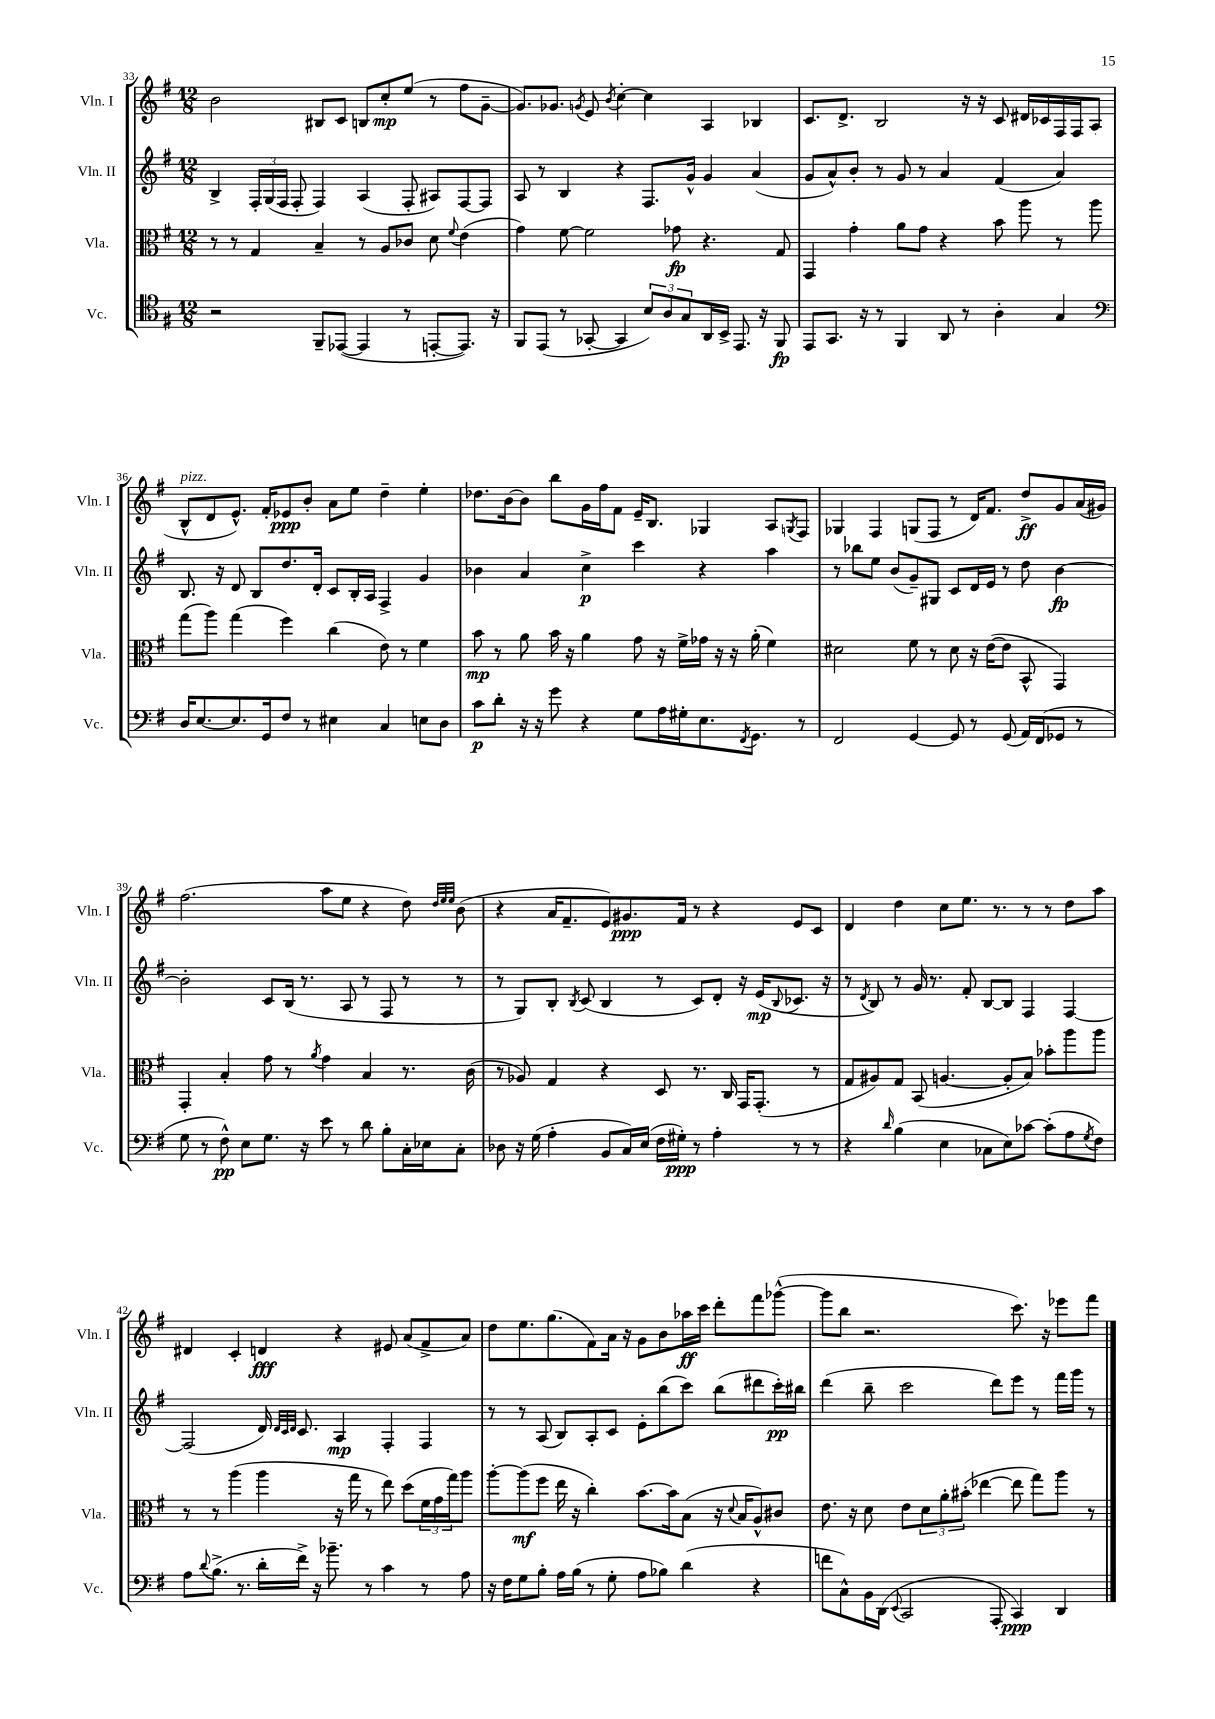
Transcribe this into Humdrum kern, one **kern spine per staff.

**kern	**kern	**kern	**kern
*staff4	*staff3	*staff2	*staff1
*clefC4	*clefC3	*clefG2	*clefG2
*k[f#]	*k[f#]	*k[f#]	*k[f#]
*M12/8	*M12/8	*M12/8	*M12/8
2r	8r	4B^	2b
.	8r	.	.
.	4G	24F#'	.
.	.	(24G	.
.	.	24F#	.
.	.	8F#'	.
8FF#~	4B~	4F#)	8B#
([8EE-	.	.	8c
4EE-]	8r	(4A	8B
.	8A	.	8cc'
8r	8c-	8F#'	(8ee
[8EE'	8d	8A#)	8r
.	8qqf#	.	.
8.EE])	(4e	[8F#	8ff#
.	.	8F#]	[8g~
16r	.	.	.
=	=	=	=
8FF#	4g)	8A	8.g])
(8EE	.	8r	.
.	.	.	8.g-
8r	[8f#	4B	.
.	.	.	8qg
[8GG-'	2f#]	.	8e
.	.	.	8qb
4GG-]	.	4r	[4cc'
12B)	.	8.F#	4cc]
12A	.	.	.
.	8g-	.	.
12G	.	.	.
.	.	16g^^	.
16AA	4.r	4g	4A
16BB^	.	.	.
8.EE	.	.	.
.	.	(4a	4B-
16r	.	.	.
8FF#	8G	.	.
=	=	=	=
8EE	4GG	8g	8.c
8.GG	.	8a^^)	.
.	.	.	8.d^
.	4g'	8b'	.
16r	.	.	.
8r	.	8r	2B
4FF#	8a	8g	.
.	8g	8r	.
8AA	4r	4a	.
8r	.	.	16r
.	.	.	16r
4A'	8b	(4f#	8c
.	8aa	.	16d#
.	.	.	16c-
4G	8r	4a)	16F#
.	.	.	16F#
.	8aa	.	(8A
=	=	=	=
*clefF4	*	*	*
16D	(8gg	8.B	8B^^
[8.E	.	.	.
.	8aa)	.	8d
.	.	16r	.
8.E]	(4gg	8d	8.e^^)
.	.	8B	.
16GG	.	.	16f#'
8F#	4ff#)	8.dd	8e-
8r	.	.	8b'
.	.	16d'	.
4E#	(4cc	8c	8a
.	.	16B'	8ee
.	.	16A	.
4C	8e)	4F#^	4dd~
.	8r	.	.
8E	4f#	4g	4ee'
8D	.	.	.
=	=	=	=
8c	8b	4b-	8.dd-
8d'	8r	.	.
.	.	.	[16b
16r	8a	4a	8b]
16r	.	.	.
8g	16b	.	8bb
.	16r	.	.
4r	4a	4cc^	16g
.	.	.	16ff#
.	.	.	8f#
8G	8g	4ccc	16e~
.	.	.	8.B
16A	16r	.	.
16G#'	16f#^	.	.
8.E	16g-	4r	4G-
.	16r	.	.
.	16r	.	.
8qFF#	.	.	.
8.GG	(16a'	.	.
.	4f#)	4aa	8A
.	.	.	8qG
8r	.	.	8F#
=	=	=	=
2FF#	2d#	8r	4G-
.	.	8bb-	.
.	.	8ee	4F#
.	.	(8b	.
[4GG	8f#	8g~)	(8G
.	8r	8G#	8F#
8GG]	8d#	8c	8r
8r	16r	16d	16d)
.	([16e	16e	8.f#
(8GG	8e]	8r	.
16AA)	8BB^^	8dd	8dd^
(16FF#	.	.	.
8GG-	4GG)	[4b	8g
8r	.	.	(16a
.	.	.	16g#)
=	=	=	=
8G	4GG'	2b']	(2.ff#
8r	.	.	.
8F#^^)	4B'	.	.
8E	.	.	.
8.G	8g	8c	.
.	8r	(16B	.
16r	.	8.r	.
.	8qa	.	.
8e	4g	.	8aa
8r	.	8A	8ee
8d	4B	8r	4r
8B'	.	8F#	.
16C'	8.r	8r	8dd)
16E-	.	.	.
.	.	.	32qqdd
.	.	.	32qqee
.	.	.	32qqee
8C'	.	8r	(8b
.	(16c	.	.
=	=	=	=
8D-	8r	8r	4r
16r	8A-)	8G)	.
(16G	.	.	.
4A'	4G	8B'	16a
.	.	.	8.f#~
.	.	8qB	.
.	.	(8c	.
8BB	4r	4B	8e)
16C)	.	.	8.g#
(16E	.	.	.
16F#	8D	8r	.
16G#')	.	.	16f#
8r	8.r	8c)	8r
4A'	.	8d'	4r
.	16C	.	.
.	16GG	16r	.
.	(8.GG'	(16e	.
.	.	8qqB	.
8r	.	8.c-	8e
8r	8r	.	8c
.	.	16r	.
=	=	=	=
4r	8G	8r	4d
.	.	8qd	.
.	8A#)	8B)	.
16qqd	.	.	.
(4B	8G	8r	4dd
.	(8BB	16g	.
.	.	8.r	.
4E	[4.A	.	8cc
.	.	8f#'	8.ee
8C-	.	[8B	.
.	.	.	8.r
8E)	8A']	8B]	.
[8c-	8B)	4F#	8r
(8c-']	8b-'	.	8r
8A	8aa	[4F#	8dd
8qG	.	.	.
8F#)	8aa	.	8aa
=	=	=	=
8A	8r	(2F#]	4d#
8qqd	.	.	.
(8.B^	8r	.	.
.	(4aa	.	4c'
8.r	.	.	.
16d'	4aa	16d)	4d
.	.	32qqd	.
.	.	32qqc	.
.	.	32qqd	.
16f#^)	.	8.c	.
16r	.	.	.
8.b-~	.	.	.
.	16r	4A	4r
.	16gg	.	.
8r	8r	.	.
4c	8ee)	4F#'	8e#
.	(8dd	.	(8a
8r	24f#	4F#	8f#^
.	24g	.	.
.	24gg)	.	.
8A	8aa	.	8a)
=	=	=	=
16r	[8aa'	8r	8dd
16F#	.	.	.
8G	(8aa]	8r	8.ee
8B'	8ff#	(8A	.
.	.	.	(8.gg
16A	16ee	8B)	.
(16B	16r	.	.
8r	4cc')	8A'	8f#)
8G'	.	8c	16a
.	.	.	16r
8A	[8.b	8e'	8g
8B-)	.	(8bb	8b
.	16b]	.	.
(4d	(8B	8ccc)	16aa-
.	.	.	16ccc
.	16r	(8bb	8ddd'
.	8qqd	.	.
.	16B	.	.
4r	8A^^)	8ddd#	8fff#
.	8c#	16ccc')	([8ggg-^^
.	.	16bb#	.
=	=	=	=
8f	8.e	(4ddd	8ggg-]
8C^^)	.	.	8bb
.	16r	.	.
16BB	8d	8bb~	2.r
(16DD	.	.	.
8qqEE	.	.	.
2CC	8e	2ccc	.
.	12d	.	.
.	12a'	.	.
.	(12b#'	.	.
.	[4ee-	.	.
8AAA'	.	8ddd)	.
4CC)	8ee-]	8eee	8.ccc)
.	8gg)	8r	.
.	.	.	16r
4DD	8aa	16fff#	8eee-
.	.	16ggg	.
.	8r	8r	8fff#
==	==	==	==
*-	*-	*-	*-
